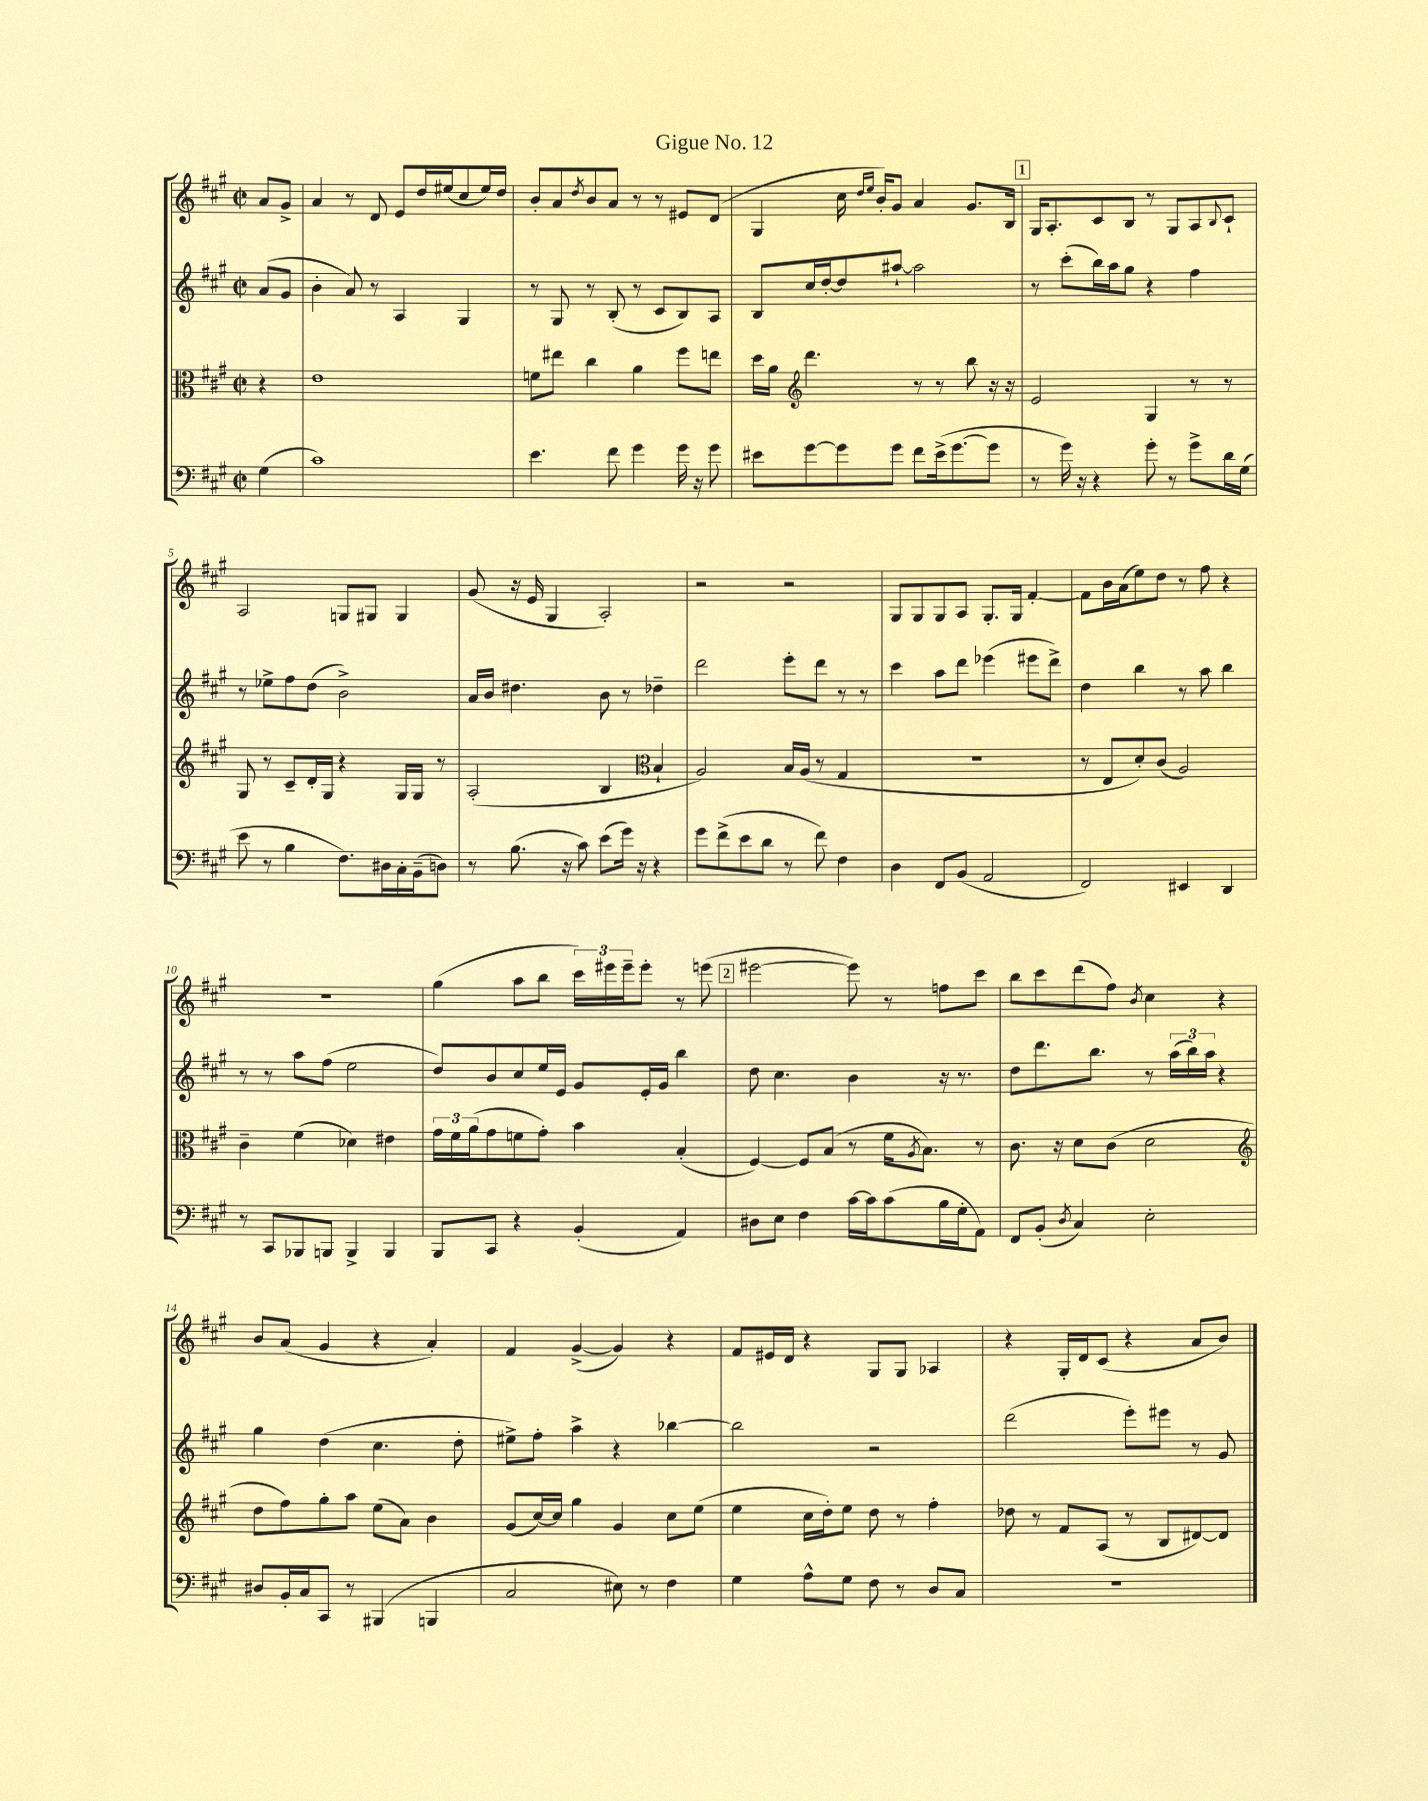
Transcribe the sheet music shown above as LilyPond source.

\header { title = "Gigue No. 12" }
<<
\new StaffGroup <<
\new Staff = "s0" {
    \clef treble \key a \major \defaultTimeSignature \time 2/2 \partial 4
    a'8 gis'8-> |
    a'4 r8 d'8 e'8 d''16 eis''16( cis''8 eis''16) d''16 |
    b'8-. a'8 \acciaccatura { d''8 } b'8 a'8 r8 r8 eis'8 d'8( |
    gis4 cis''16 \grace { d''16 e''16 } b'16-.) gis'8 a'4 gis'8. b16 |
    \mark \markup { \box "1" } gis16 a8.-. cis'8 b8 r8 gis8 a8 \appoggiatura { b8 } cis'8-! |
    a2 g8 gis8 gis4 |
    gis'8( r16 e'16 gis4 a2-.) |
    r2 r2 |
    gis8 gis8 gis8 a8 gis8.-. gis16 fis'4~-. |
    fis'8 b'16 a'16( e''8) d''8 r8 fis''8 r4 |
    R1 |
    gis''4( a''8 b''8 \tuplet 3/2 { cis'''16) eis'''16 eis'''16-- } eis'''8-. r8 e'''8( |
    \mark \markup { \box "2" } eis'''2~ eis'''8) r8 f''8 cis'''8 |
    b''8 cis'''8 d'''8( fis''8) \acciaccatura { b'8 } cis''4 r4 |
    b'8 a'8( gis'4 r4 a'4-.) |
    fis'4 gis'4~->( gis'4) r4 |
    fis'8 eis'16 d'16 r4 gis8 gis8 aes4 |
    r4 gis16-. d'16 cis'8( r4 a'8 b'8) \bar "|." |
}
\new Staff = "s1" {
    \clef treble \key a \major \defaultTimeSignature \time 2/2 \partial 4
    a'8( gis'8 |
    b'4-. a'8) r8 a4 gis4 |
    r8 gis8 r8 b8-.( r8 cis'8 b8) a8 |
    b8 cis''16 d''16~-. d''8 ais''8~-! ais''2 |
    \mark \markup { \box "1" } r8 cis'''8-.( b''16) a''16 gis''8 r4 fis''4 |
    r8 ees''8-> fis''8 d''8( b'2->) |
    a'16 b'16 dis''4. b'8 r8 des''4-- |
    d'''2 e'''8-. d'''8 r8 r8 |
    cis'''4 a''8 d'''8 ees'''4( eis'''8 d'''8->) |
    d''4 b''4 r8 a''8 b''4 |
    r8 r8 a''8 fis''8( e''2 |
    d''8) b'8 cis''8 e''16 e'16 gis'8 e'16-. gis'16 b''4 |
    \mark \markup { \box "2" } d''8 cis''4. b'4 r16 r8. |
    d''8 d'''8. b''8. r8 \tuplet 3/2 { a''16( b''16) a''16 } r4 |
    gis''4 d''4( cis''4. d''8-. |
    eis''8->) fis''8-. a''4-> r4 bes''4~ |
    bes''2 r2 |
    d'''2( e'''8-.) eis'''8 r8 gis'8 \bar "|." |
}
\new Staff = "s2" {
    \clef alto \key a \major \defaultTimeSignature \time 2/2 \partial 4
    r4 |
    e'1 |
    f'8 eis''8 cis''4 a'4 fis''8 e''8 |
    d''16 a'16 \clef treble d'''4. r8 r8 b''8 r16 r16 |
    \mark \markup { \box "1" } e'2 gis4 r8 r8 |
    gis8 r8 cis'8-- d'16-. gis16 r4 gis16 gis16 r8 |
    a2-.( b4 \clef alto b4-! |
    a2) b16 a16( r8 gis4 |
    R1 |
    r8 e8 d'8-.) cis'8( a2) |
    cis'4-- fis'4( des'4) eis'4 |
    \tuplet 3/2 { gis'16 fis'16 a'16( } gis'8 f'8 gis'8-.) b'4 b4-.( |
    \mark \markup { \box "2" } fis4~) fis8 b8( r8 fis'16 \acciaccatura { a8 } b8.) r8 |
    cis'8. r16 d'8 cis'8( d'2 |
    \clef treble d''8 fis''8) gis''8-. a''8 e''8( a'8) b'4 |
    gis'8( cis''16~) cis''16 gis''4 gis'4 cis''8 e''8( |
    e''4 cis''16 d''16-.) e''8 d''8 r8 fis''4-. |
    des''8 r8 fis'8 a8( r8 b8 dis'8~) dis'8 \bar "|." |
}
\new Staff = "s3" {
    \clef bass \key a \major \defaultTimeSignature \time 2/2 \partial 4
    gis4( |
    cis'1) |
    e'4. fis'8 gis'4 gis'16 r16 gis'8 |
    eis'8 gis'8~ gis'8 gis'8 fis'8 eis'16->( gis'8.~ gis'8 |
    \mark \markup { \box "1" } r8 gis'16) r16 r4 gis'8-. r8 gis'8-> d'16 gis16( |
    e'8 r8 b4 fis8.) dis16 cis16-. b,16--( d8) |
    r8 b8.( r16 cis'8) e'8( gis'16) r16 r4 |
    gis'8 fis'8->( e'8 d'8 r8 fis'8) fis4 |
    d4 fis,8 b,8( a,2 |
    fis,2) eis,4 d,4 |
    r8 cis,8 bes,,8 b,,8 b,,4-> b,,4 |
    b,,8 cis,8 r4 b,4-.( a,4) |
    \mark \markup { \box "2" } dis8 e8 fis4 cis'16~ cis'16 cis'8( b16 gis16-. a,8) |
    fis,8 b,8-.( \acciaccatura { d8 } cis4) e2-. |
    dis8 b,16-. cis16 cis,8 r8 bis,,4( b,,4 |
    cis2 eis8) r8 fis4 |
    gis4 a8-^ gis8 fis8 r8 d8 cis8 |
    R1 \bar "|." |
}
>>
>>
